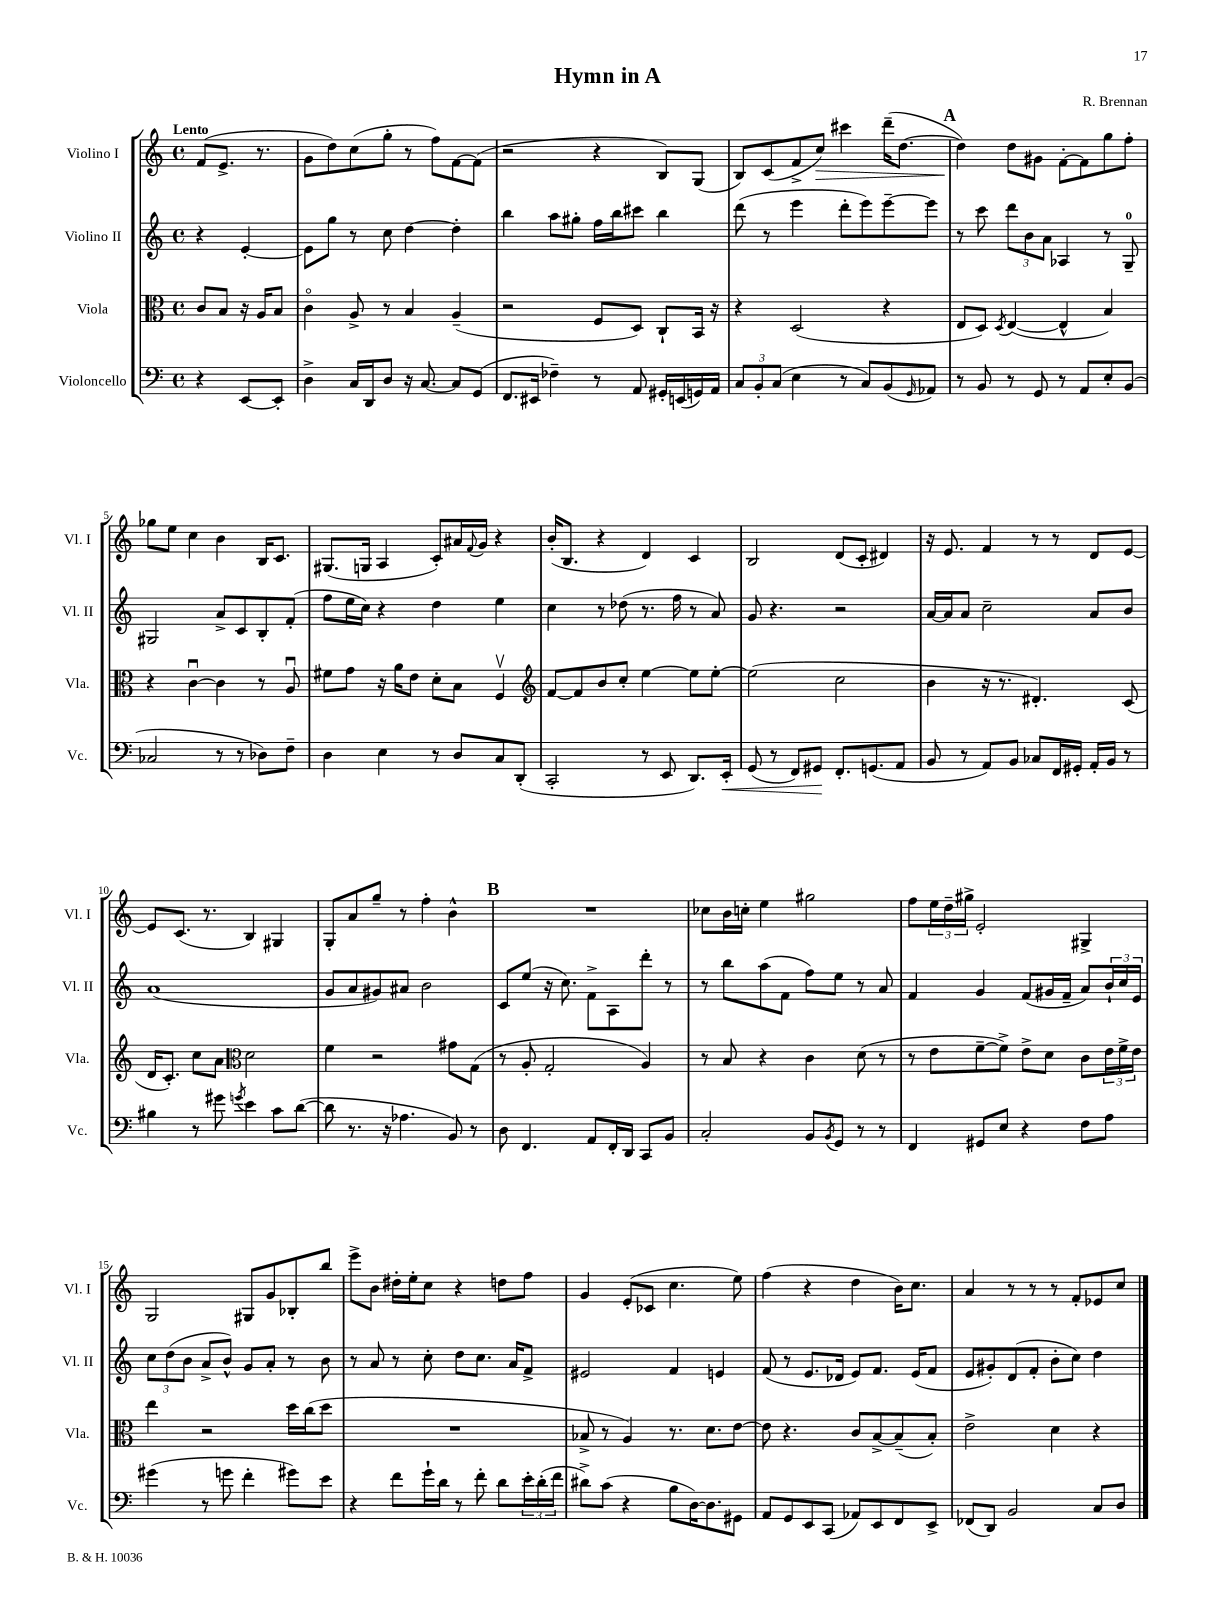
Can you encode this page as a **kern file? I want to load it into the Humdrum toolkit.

**kern	**kern	**kern	**kern
*staff4	*staff3	*staff2	*staff1
*clefF4	*clefC3	*clefG2	*clefG2
*k[]	*k[]	*k[]	*k[]
*M4/4	*M4/4	*M4/4	*M4/4
*met(c)	*met(c)	*met(c)	*met(c)
4r	8c/L	4r	(8f/L
.	8B/J	.	8.e^/J
[8EE/L	16r	[4e'/	.
.	16A/LK	.	8.r
8EE'/]J	8B/J	.	.
=	=	=	=
4D^\	4co\	8e\]L	8g\L
.	.	8gg\J	8dd\)
16C/LL	8A^/	8r	(8cc\
16DD/J	.	.	.
8D/J	8r	8cc\	8gg'\J
16r	4B/	[4dd\	8r
[8.C/	.	.	.
.	.	.	8ff\L)
8C/]L	(4A~/	4dd'\]	[8f\
(8GG/J	.	.	(8f\]J
=	=	=	=
8.FF/L	2r	4bb\	2r
16EE#/Jk	.	.	.
4F-~\)	.	8aa\L	.
.	.	8gg#'\J	.
8r	8F/L	16ff\LL	4r
.	.	16bb\J	.
8AA/	8D/J)	8ccc#\J	.
16GG#'/LL	8C`/L	4bb\	8B/L)
(16EE/	.	.	.
16GG/)	16BB/Jk	.	(8G/J
16AA/JJ	16r	.	.
=	=	=	=
12C/L	4r	(8ddd\	8B/L)
12BB'/	.	.	.
.	.	8r	(8c/
(12C/J	.	.	.
4E\	(2D/	4eee\	8f^/
.	.	.	8cc/J)
8r	.	8ddd'\L	4ccc#\
8C/L)	.	8eee\)	.
(8BB/	4r	[8eee~\	(16ddd~\LK
.	.	.	[8.dd\J
16qqGG/	.	.	.
8AA-/J)	.	8eee\]J	.
=	=	=	=
8r	8E/L	8r	4dd\])
8BB/	8D/J)	8ccc\	.
.	8qD/	.	.
8r	([4E/	12ddd\L	8dd\L
.	.	12b\	.
8GG/	.	.	8g#\J
.	.	12a\J	.
8r	4E^^/]	4A-/	[8f'\L
8AA/L	.	.	8f\]
8E'/	4B/)	8r	8gg\
(8BB/J	.	8G~/	8ff'\J
=	=	=	=
2C-/	4r	2G#/	8gg-\L
.	.	.	8ee\J
.	[4cu\	.	4cc\
8r	4c\]	8a^/L	4b\
8r	.	8c/	.
8D-\L)	8r	8B'/	16B/LK
.	.	.	8.c/J
8F~\J	8Au/	(8f'/J	.
=	=	=	=
4D\	8f#\L	8ff\L	(8.G#/L
.	8g\J	16ee\L	.
.	.	16cc\JJ)	16G/Jk
4E\	16r	4r	4A/
.	16a\LK	.	.
.	8e\J	.	.
8r	8d'\L	4dd\	8c'/L)
8D/L	8B\J	.	16a#/L
.	.	.	8qqf/
.	.	.	16g/JJ
8C/	4Fv/	4ee\	4r
(8DD'/J	.	.	.
=	=	=	=
*	*clefG2	*	*
2CC'/	[8f/L	4cc\	(16b'/LK
.	.	.	8.B/J
.	8f/]	.	.
.	8b/	8r	4r
.	8cc'/J	(8dd-\	.
8r	[4ee\	8.r	4d/)
8EE/	.	.	.
.	.	16ff\	.
8.DD/L)	8ee\]L	8r	4c/
.	[8ee'\J	8a/)	.
16EE'/Jk	.	.	.
=	=	=	=
(8GG/	(2ee\]	8g/	2B/
8r	.	4.r	.
8FF/L)	.	.	.
8GG#/J	.	.	.
8.FF'/L	2cc\	2r	(8d/L
.	.	.	8c'/J
(8.GG/	.	.	.
.	.	.	4d#/)
8AA/J	.	.	.
=	=	=	=
8BB/	4b\	[16a/LL	16r
.	.	16a/]J	8.e/
8r	.	8a/J	.
8AA/L)	16r	2cc~\	4f/
.	8.r	.	.
8BB/J	.	.	.
8C-/L	4.d#'/)	.	8r
16FF/L	.	.	8r
16GG#'/JJ	.	.	.
16AA'/LL	.	8a/L	8d/L
16BB/JJ	.	.	.
8r	(8c/	8b/J	[8e/J
=	=	=	=
4B#\	16d/LK	(1a	8e/]L
.	8.c'/J)	.	.
.	.	.	(8.c/J
8r	8cc\L	.	.
.	.	.	8.r
8g#\	8a\J	.	.
*	*clefC3	*	*
8qg/	.	.	.
4e\	2d\	.	4B/)
8c\L	.	.	4G#/
([8d\J	.	.	.
=	=	=	=
8d\]	4f\	8g/L	8G'/L
8.r	.	8a/	8a/
.	2r	8g#/)	8gg~/J
16r	.	.	.
4.A-\	.	8a#/J	8r
.	.	2b\	4ff'\
8BB/)	8g#\L	.	4b^^\
8r	(8G\J	.	.
=	=	=	=
8D\	8r	8c/L	1r
4.FF/	8A'/	(8ee/J	.
.	2G'/	16r	.
.	.	8.cc\)	.
8AA/L	.	8f^\L	.
16FF'/L	.	8A\	.
16DD/JJ	.	.	.
8CC/L	4A/)	8ddd'\J	.
8BB/J	.	8r	.
=	=	=	=
2C'/	8r	8r	8cc-\L
.	8B/	8bb\L	16b\L
.	.	.	16cc'\JJ
.	4r	(8aa\	4ee\
.	.	8f\J	.
8BB/L	4c\	8ff\L)	2gg#\
8qBB/	.	.	.
8GG/J	.	8ee\J	.
8r	(8d\	8r	.
8r	8r	8a/	.
=	=	=	=
4FF/	8r	4f/	8ff\L
.	8e\L	.	24ee\L
.	.	.	24dd~\
.	.	.	24gg#^\JJ
8GG#/L	[8f~\	4g/	2e'/
8E/J	8f^\]J)	.	.
4r	8e^\L	(8f/L	.
.	8d\J	16g#/L	.
.	.	16f~/JJ	.
8F\L	8c\L	8a/L)	4G#^/
8A\J	24e\L	24b`/L	.
.	24f^\	24cc/	.
.	24e\JJ	24e/JJ	.
=	=	=	=
(4g#\	4ee\	12cc\L	2G/
.	.	(12dd\	.
.	.	12b\J	.
8r	2r	8a^/L	.
8g\	.	8b^^/J)	.
4f'\	.	8g/L	8G#/L
.	.	8a'/J	8g/
8g#\L)	16dd\LL	8r	8B-'/
.	(16cc\J	.	.
8e\J	8dd\J	8b\	8bb/J
=	=	=	=
4r	1r	8r	8eee^\L
.	.	8a/	8b\J
8f\L	.	8r	16dd#'\LL
.	.	.	16ee'\J
16g`\L	.	8cc'\	8cc\J
16d\JJ	.	.	.
8r	.	8dd\L	4r
8f'\	.	8.cc\J	.
8d\L	.	.	8dd\L
.	.	16a/LK	.
24e'\L	.	8f^/J	8ff\J
(24d'\	.	.	.
24f\JJ	.	.	.
=	=	=	=
8d#^\L)	8B-^/	2e#/	4g/
(8c\J	8r	.	.
4r	4A/)	.	(8e'/L
.	.	.	8c-/J
8B\L	8.r	4f/	4.cc\
[16D\K)	.	.	.
8.D\]	8.d\L	.	.
.	.	4e/	.
8GG#\J	[8e\J	.	8ee\)
=	=	=	=
8AA/L	8e\]	(8f/	(4ff\
8GG/	4.r	8r	.
8EE/	.	8.e/L	4r
(8CC/J	.	.	.
.	.	16d-/Jk	.
8AA-/L)	8c/L	8e/L)	4dd\
8EE/	[8B^/	8.f/J	.
8FF/	(8B~/]	.	16b\LK)
.	.	(16e/LK	8.cc\J
8EE^/J	8B'/J)	8f/J	.
=	=	=	=
(8FF-/L	2e^\	8e/L	4a/
8DD/J)	.	8g#'/)	.
2BB/	.	(8d/	8r
.	.	8f'/J	8r
.	4d\	8b'\L	8r
.	.	8cc\J)	8f'/L
8C/L	4r	4dd\	8e-/
8D/J	.	.	8cc/J
==	==	==	==
*-	*-	*-	*-
